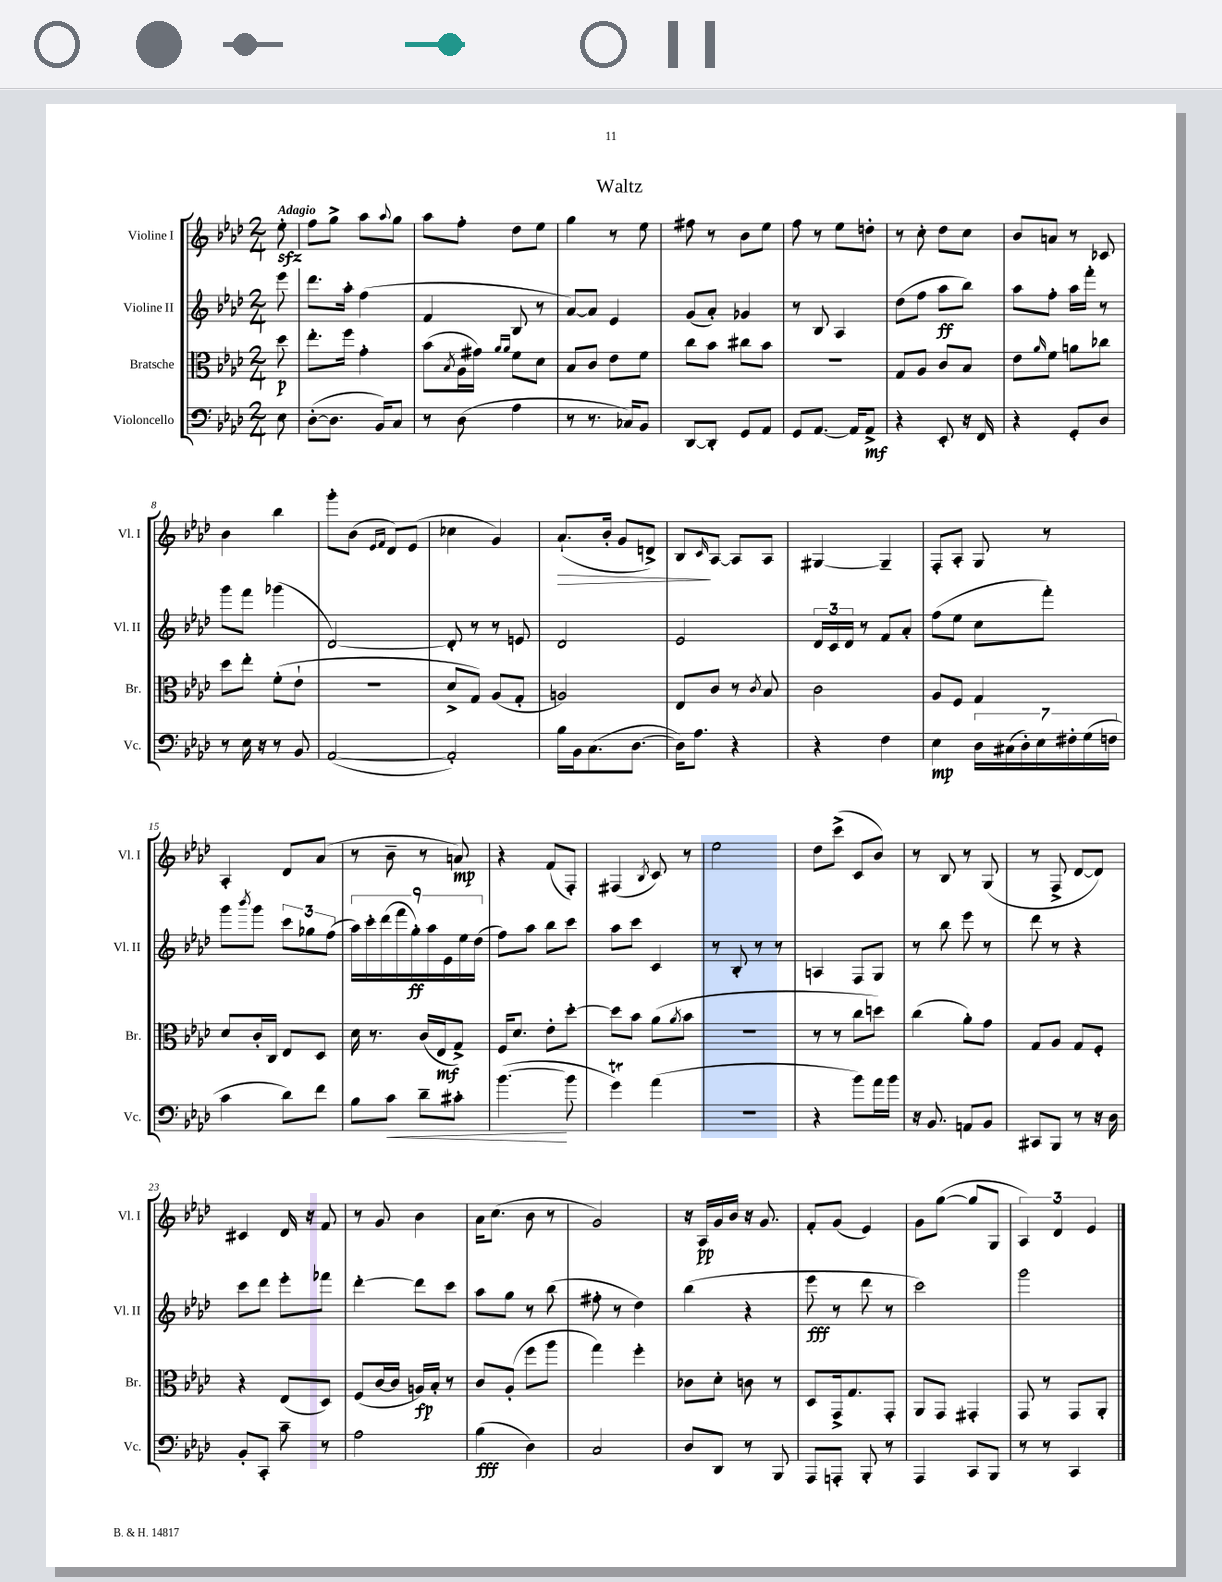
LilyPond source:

\header { title = "Waltz" }
<<
\new StaffGroup <<
\new Staff = "s0" \with { instrumentName = "Violine I" shortInstrumentName = "Vl. I" } {
    \clef treble \key aes \major \numericTimeSignature \time 2/4 \partial 8 \tempo "Adagio"
    ees''8-.\sfz |
    f''8 g''8-> aes''8 \appoggiatura { aes''8 } g''8 |
    aes''8 f''8-. des''8 ees''8 |
    g''4 r8 ees''8 |
    fis''8 r8 bes'8 ees''8 |
    f''8 r8 ees''8 d''8-. |
    r8 c''8-. des''8 c''8 |
    bes'8 a'8 r8 ces'8 |
    bes'4 bes''4 |
    g'''8-. bes'8( \grace { ees'16 f'16 } des'8) ees'8( |
    ces''4 g'4) |
    aes'8.-!\>( bes'16-. g'8 d'8->) |
    bes8\! \grace { c'16 } aes8~ aes8 aes8 |
    gis4~ gis4-- |
    f8-. aes8-. g8 r8 |
    aes4-. des'8 aes'8( |
    r8 bes'8-- r8 a'8\mp) |
    r4 f'8( f8-.) |
    fis4( \acciaccatura { bes8 } c'8) r8 |
    ees''2 |
    des''8 c'''8->( c'8 bes'8) |
    r8 bes8 r8 g8( |
    r8 f8-> des'8~ des'8) |
    cis'4 des'16 r16 f'8 |
    r8 g'8 bes'4 |
    aes'16 c''8.( bes'8 r8 |
    g'2) |
    r16 aes16\pp g'16 bes'16 r16 g'8. |
    f'8-. g'8( ees'4) |
    g'8 g''8~( g''8 g8 |
    \tuplet 3/2 { aes4) des'4 ees'4 } \bar "|." |
}
\new Staff = "s1" \with { instrumentName = "Violine II" shortInstrumentName = "Vl. II" } {
    \clef treble \key aes \major \numericTimeSignature \time 2/4 \partial 8
    ees'''8 |
    des'''8. aes''16-. f''4( |
    f'4 bes8 r8 |
    aes'8~) aes'8 ees'4 |
    g'8( aes'8-.) ges'4 |
    r8 bes8 aes4 |
    des''8( f''8 aes''8\ff bes''8) |
    aes''8 f''8-. aes''16 f'''16-. r8 |
    g'''8 f'''8 ges'''4( |
    des'2~) |
    des'8-. r8 r8 e'8 |
    des'2 |
    ees'2 |
    \tuplet 3/2 { des'16 c'16 des'16 } r8 f'8 aes'8-. |
    f''8( ees''8 c''8 f'''8-.) |
    g'''8 \acciaccatura { bes'''8 } g'''8 \tuplet 3/2 { c'''8 ges''8 f''8( } |
    \tuplet 9/8 { aes''16) c'''16-. des'''16( f'''16 g''16-.\ff) aes''16 ees'16 ees''16 des''16( } |
    f''8) aes''8 bes''8 c'''8 |
    aes''8 c'''8 c'4 |
    r8 bes8-. r8 r8 |
    a4 f8 g8 |
    r8 bes''8 ees'''8 r8 |
    des'''8 r8 r4 |
    c'''8 des'''8 ees'''8-. fes'''8 |
    des'''4~-. des'''8 c'''8 |
    aes''8 g''8 r8 bes''8( |
    fis''8-. r8 des''4) |
    bes''4( r4 |
    ees'''8\fff r8 des'''8 r8 |
    c'''2) |
    g'''2 \bar "|." |
}
\new Staff = "s2" \with { instrumentName = "Bratsche" shortInstrumentName = "Br." } {
    \clef alto \key aes \major \numericTimeSignature \time 2/4 \partial 8
    des''8\p |
    ees''8.-. f''16 g'4-. |
    bes'8( \acciaccatura { bes8 } aes16 gis'16) \grace { aes'16 aes'16 } f'8 des'8 |
    bes8 c'8 ees'8 f'8 |
    c''8 bes'8 cis''8 bes'8 |
    R2 |
    g8 aes8 c'8 bes8 |
    ees'8 \grace { aes'16 } f'8 a'8 ces''8 |
    des''8 ees''8-. f'8-.( ees'8-! |
    R2 |
    des'8-> g8) aes8( g8-. |
    a2) |
    ees8 c'8 r8 \acciaccatura { c'8 } bes8 |
    c'2 |
    aes8 f8 g4 |
    des'8 c'16-. c16 ees8 des8 |
    des'16 r8. c'16( ees16\mf g8->) |
    f16 des'8. ees'8-. des''8~-. |
    des''8 bes'8 aes'8( \acciaccatura { aes'8 } bes'8 |
    r2 |
    r8 r8 c''8 d''8) |
    c''4( aes'8-.) g'8 |
    g8 aes8 g8 f8-. |
    r4 ees8( des8) |
    f8( c'16~ c'16 a16\fp) bes16-. r8 |
    c'8 aes8-.( f''8 aes''8 |
    g''4) f''4-. |
    ces'8 des'8-. c'8 r8 |
    des8 g,16-> g8. g,8-. |
    aes,8 g,8 gis,4-. |
    g,8 r8 g,8 aes,8-. \bar "|." |
}
\new Staff = "s3" \with { instrumentName = "Violoncello" shortInstrumentName = "Vc." } {
    \clef bass \key aes \major \numericTimeSignature \time 2/4 \partial 8
    ees8 |
    des8~-.( des8. bes,16) c8 |
    r8 des8( aes4 |
    r8 r8. ces16) bes,8 |
    des,8~ des,8-. g,8 aes,8 |
    g,8 aes,8.~ aes,16 aes,8->\mf |
    r4 ees,8-. r16 f,16 |
    r4 g,8-. des8 |
    r8 ees16 r16 r8 bes,8 |
    aes,2~( |
    aes,2-.) |
    bes16 bes,16 c8.( des8.~ |
    des16) aes8. r4 |
    r4 f4 |
    ees4\mp \tuplet 7/4 { des16 cis16( des16-.) ees16 fis16-. g16( f16 } |
    c'4 des'8) f'8 |
    bes8 c'8\< des'8-- cis'8-. |
    bes'4.~\!( bes'8 |
    g'4\trill) aes'4( |
    R2 |
    r4 bes'8) aes'16 bes'16 |
    r16 bes,8. a,8 bes,8 |
    cis,8 bes,,8 r8 r16 des16 |
    bes,8-. c,8-. c'8-- r8 |
    aes2 |
    bes4\fff( des4) |
    c2 |
    des8 des,8 r8 bes,,8 |
    aes,,8 a,,8-. bes,,8-. r8 |
    aes,,4 c,8 bes,,8 |
    r8 r8 c,4 \bar "|." |
}
>>
>>
